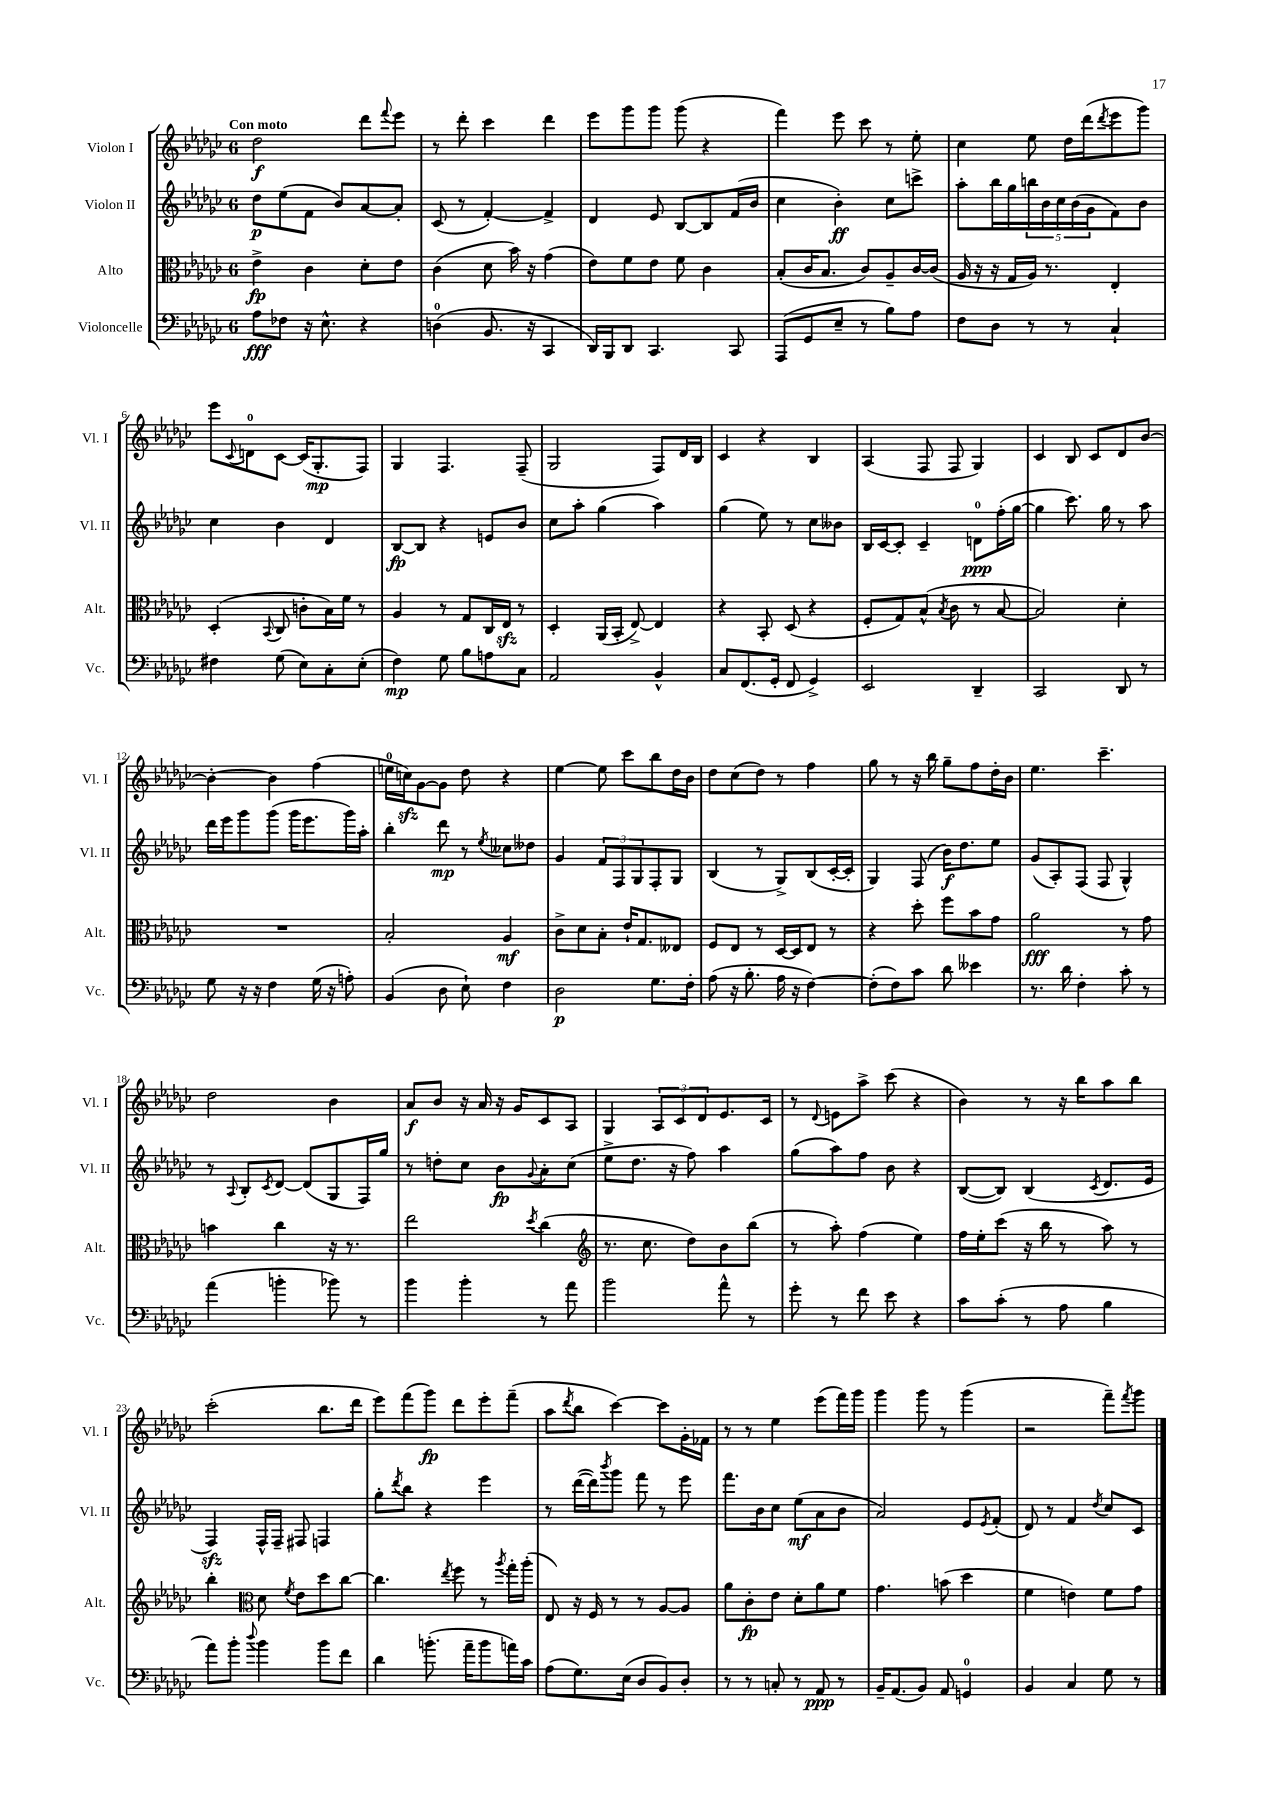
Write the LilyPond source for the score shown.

<<
\new StaffGroup <<
\new Staff = "s0" \with { instrumentName = "Violon I" shortInstrumentName = "Vl. I" } {
    \clef treble \key ges \major \once \override Staff.TimeSignature.style = #'single-digit \time 6/8 \tempo "Con moto"
    des''2\f des'''8 \appoggiatura { f'''8 } ees'''8 |
    r8 des'''8-. ces'''4 des'''4 |
    ees'''8 ges'''8 ges'''8 ges'''8( r4 |
    f'''4) ees'''8 ces'''8 r8 ees''8-. |
    ces''4 ees''8 des''16 des'''16( \acciaccatura { des'''8 } ees'''8 ges'''8) |
    ees'''8 \appoggiatura { ces'8 } d'8-0 ces'8~ ces'16( ges8.-.\mp f8) |
    ges4 f4. f8--( |
    ges2 f8) des'16 bes16 |
    ces'4 r4 bes4 |
    aes4( f8 f8 ges4) |
    ces'4 bes8 ces'8 des'8 bes'8~ |
    bes'4~-. bes'4 f''4( |
    e''16-0 c''16\sfz) ges'8~ ges'8 des''8 r4 |
    ees''4~ ees''8 ces'''8 bes''8 des''16 bes'16 |
    des''8 ces''8( des''8) r8 f''4 |
    ges''8 r8 r16 bes''16 ges''8-- f''8 des''16-. bes'16 |
    ees''4. ces'''4.-- |
    des''2 bes'4 |
    aes'8\f bes'8 r16 aes'16 r16 ges'16 ces'8 aes8 |
    ges4 \tuplet 3/2 { aes8 ces'8 des'8 } ees'8. ces'16 |
    r8 \appoggiatura { des'8 } e'8 aes''8-> ces'''8( r4 |
    bes'4) r8 r16 bes''16 aes''8 bes''8 |
    ces'''2-.( bes''8. des'''16 |
    ees'''8) f'''8( ges'''8\fp) des'''8 ees'''8-. f'''8--( |
    aes''8 \acciaccatura { des'''8 } bes''8 ces'''4~) ces'''8 ges'16-. fes'16 |
    r8 r8 ees''4 ees'''8( f'''16) ges'''16 |
    ges'''4 ges'''8 r8 ges'''4( |
    r2 f'''8--) \acciaccatura { f'''8 } ges'''8 \bar "|." |
}
\new Staff = "s1" \with { instrumentName = "Violon II" shortInstrumentName = "Vl. II" } {
    \clef treble \key ges \major \once \override Staff.TimeSignature.style = #'single-digit \time 6/8
    des''8\p ees''8( f'8 bes'8) aes'8~ aes'8-. |
    ces'8( r8 f'4~-.) f'4-> |
    des'4 ees'8 bes8~ bes8 f'16( bes'16 |
    ces''4 bes'4-.\ff) ces''8 c'''8-> |
    aes''8-. bes''16 ges''16 \tuplet 5/4 { b''16 bes'16 ces''16 bes'16( ges'16 } f'8) bes'8 |
    ces''4 bes'4 des'4 |
    bes8~\fp bes8 r4 e'8 bes'8 |
    ces''8 aes''8-. ges''4( aes''4) |
    ges''4( ees''8) r8 ces''8 beses'8 |
    bes16 ces'16~ ces'8-. ces'4-- d'8-0\ppp f''16-.( ges''16~ |
    ges''4 ces'''8.) ges''16 r8 aes''8 |
    des'''16 ees'''16 ges'''8 ges'''8( ges'''16 ees'''8. ges'''16) aes''16-. |
    bes''4-. des'''8\mp r8 \acciaccatura { ees''8 } ceses''8 deses''8 |
    ges'4 \tuplet 3/2 { f'8 f8 ges8 } f8-. ges8 |
    bes4( r8 ges8->) bes8( ces'16~-. ces'16-. |
    ges4) f8( bes'16\f) des''8. ees''8 |
    ges'8( aes8-.) f8( f8 ges4-^) |
    r8 \appoggiatura { aes8 } bes8-. \acciaccatura { ces'8 } des'8~ des'8( ges8 f16) ges''16 |
    r8 d''8-. ces''8 bes'8\fp \appoggiatura { ges'8 } aes'8-. ces''8( |
    ees''8-> des''8. r16 f''8) aes''4 |
    ges''8( aes''8) f''8 bes'8 r4 |
    bes8~( bes8) bes4( \acciaccatura { ces'8 } des'8. ees'16 |
    f4\sfz) f16-^ f16-- fis8 f4 |
    ges''8-. \acciaccatura { des'''8 } bes''8 r4 ees'''4 |
    r8 des'''16~( des'''16) \acciaccatura { bes'''8 } ges'''8 f'''8 r8 ees'''8 |
    f'''8. bes'16 ces''8 ees''8\mf( aes'8 bes'8 |
    aes'2) ees'8 \acciaccatura { ees'8 } f'8-.( |
    des'8) r8 f'4 \acciaccatura { des''8 } ces''8 ces'8 \bar "|." |
}
\new Staff = "s2" \with { instrumentName = "Alto" shortInstrumentName = "Alt." } {
    \clef alto \key ges \major \once \override Staff.TimeSignature.style = #'single-digit \time 6/8
    ees'4->\fp ces'4 des'8-. ees'8 |
    ces'4( des'8 bes'16) r16 ges'4( |
    ees'8) f'8 ees'8 f'8 ces'4 |
    bes8-.( ces'16 bes8. ces'8) aes8-- ces'16~ ces'16( |
    aes16 r16 r16 ges16 aes16) r8. ees4-. |
    des4-.( \appoggiatura { bes,8 } ces8 c'8-. bes16) f'16 r8 |
    aes4 r8 ges8 ces16 ees16\sfz r8 |
    des4-. aes,16( bes,16-. ees8~->) ees4 |
    r4 bes,8-. des8( r4 |
    f8-. ges8) bes8-^( \acciaccatura { bes8 } ces'8 r8 bes8~ |
    bes2) des'4-. |
    R2. |
    bes2-. aes4\mf |
    ces'8-> des'8 bes8-. ees'16-! ges8. eeses8 |
    f8 ees8 r8 des16~ des16 ees8 r8 |
    r4 des''8-. f''8 bes'8 ges'8 |
    aes'2\fff r8 ges'8 |
    b'4 ces''4 r16 r8. |
    ees''2 \acciaccatura { des''8 } ces''4( |
    \clef treble r8. ces''8. des''8) bes'8 bes''8( |
    r8 aes''8-.) f''4( ees''4) |
    f''16 ees''16-. ces'''8( r16 bes''16 r8 aes''8) r8 |
    bes''4-. \clef alto des'8 \acciaccatura { f'8 } ees'8 des''8 ces''8~ |
    ces''4. \acciaccatura { ees''8 } f''8 r8 \acciaccatura { aes''8 } ges''16-. aes''16-.( |
    ees8) r16 f16 r8 r8 aes8~ aes8 |
    aes'8 ces'8-.\fp ees'8 des'8-. aes'8 f'8 |
    ges'4. b'8( des''4 |
    f'4 e'4) f'8 ges'8 \bar "|." |
}
\new Staff = "s3" \with { instrumentName = "Violoncelle" shortInstrumentName = "Vc." } {
    \clef bass \key ges \major \once \override Staff.TimeSignature.style = #'single-digit \time 6/8
    aes8\fff fes8 r16 ees8.-^ r4 |
    d4-0( bes,8. r16 ces,4 |
    des,16) bes,,16 des,8 ces,4. ces,8 |
    aes,,8( ges,8 ees8-- r8 bes8) aes8 |
    f8 des8 r8 r8 ces4-! |
    fis4 ges8( ees8) ces8-. ees8-.( |
    f4\mp) ges8 bes8 a8 ces8 |
    aes,2 bes,4-^ |
    ces8 f,8.( ges,16-. f,8 ges,4->) |
    ees,2 des,4-- |
    ces,2 des,8 r8 |
    ges8 r16 r16 f4 ges16( r16 a8-.) |
    bes,4( des8 ees8-!) f4 |
    des2\p ges8. f16-. |
    aes8( r16 bes8.-. aes16 r16 f4~) |
    f8-.( f8) ces'8 des'8 eeses'4 |
    r8. des'16 f4-. ces'8-. r8 |
    aes'4( b'4-. bes'8) r8 |
    bes'4 bes'4-. r8 aes'8 |
    bes'2 aes'8-^ r8 |
    ges'8-. r8 f'8 ees'8 r4 |
    ces'8 ces'8-.( r8 aes8 bes4 |
    aes'8) bes'8-. \appoggiatura { des''8 } bes'4 bes'8 f'8 |
    des'4 b'8.-.( aes'16-- b'8 a'16) ces'16 |
    aes8( ges8.) ees16( des8 bes,8) des8-. |
    r8 r8 c8-. r8 aes,8\ppp r8 |
    bes,16-- aes,8.( bes,8) aes,8 g,4-0 |
    bes,4 ces4 ges8 r8 \bar "|." |
}
>>
>>
